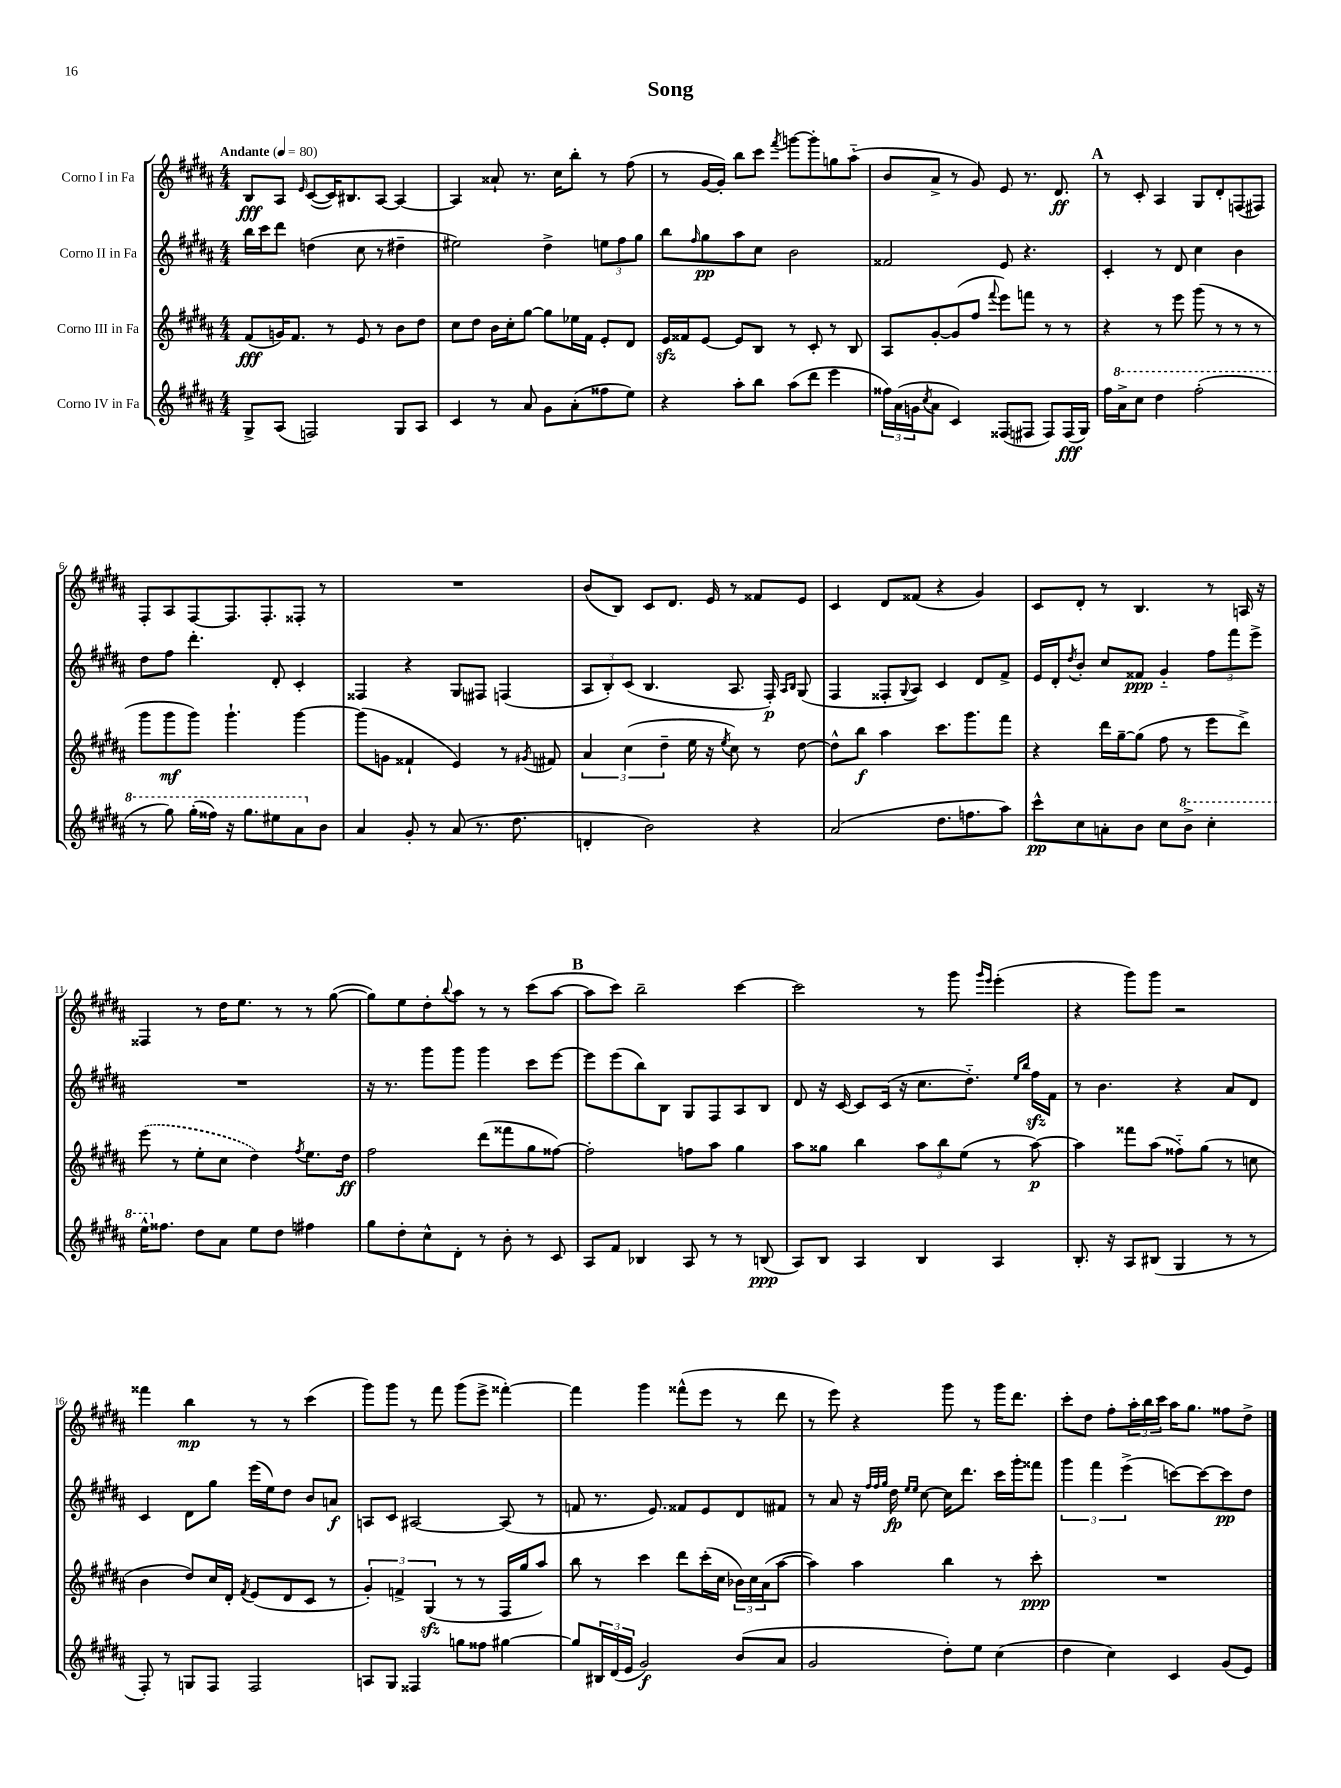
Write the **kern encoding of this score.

**kern	**kern	**kern	**kern
*staff4	*staff3	*staff2	*staff1
*clefG2	*clefG2	*clefG2	*clefG2
*k[f#c#g#d#a#]	*k[f#c#g#d#a#]	*k[f#c#g#d#a#]	*k[f#c#g#d#a#]
*M4/4	*M4/4	*M4/4	*M4/4
*MM80	*MM80	*MM80	*MM80
8G#^	(8f#	16bb	8B
.	.	16ccc#	.
(8A#	16g)	8ddd#	8A#
.	8.f#	.	.
.	.	.	16qqe
2F)	.	(4dd	([8c#
.	8r	.	16c#])
.	.	.	8.B#
.	8e	8cc#	.
.	8r	8r	[8A#
8G#	8b	4dd#~	4A#_
8A#	8dd#	.	.
=	=	=	=
4c#	8cc#	2ee#)	4A#]
.	8dd#	.	.
8r	16b	.	8a##`
.	16cc#'	.	.
8a#	[8gg#	.	8.r
8g#	8gg#]	4dd#^	.
.	.	.	16cc#
(8a#'	16ee-	.	8bb'
.	16f#	.	.
8ff##	8e'	12ee	8r
.	.	12ff#	.
8ee)	8d#	.	(8ff#
.	.	12gg#	.
=	=	=	=
4r	16e	8bb	8r
.	16f##	.	.
.	.	16qqff#	.
.	[8e	8gg#	[16g#
.	.	.	16g#'])
8aa#'	8e]	8aa#	8bb
8bb	8B	8cc#	8ccc#
.	.	.	8qfff#
(8aa#	8r	2b	[8ggg
8ddd#	8c#'	.	8ggg']
4eee	8r	.	8gg
.	8B	.	(8aa#'~
=	=	=	=
24ff##)	8A#	2f##	8b
(24a#	.	.	.
24g	.	.	.
8qcc#	.	.	.
8a#	[8g#'	.	8a#^
4c#)	(8g#]	.	8r
.	8ff#	.	8g#)
.	8qqfff#	.	.
(8F##	8eee)	8e	8e
8F#	8fff	4.r	8.r
8F#)	8r	.	.
.	.	.	8.d#
(16F#	8r	.	.
16G#)	.	.	.
=	=	=	=
16ff#	4r	4c#'	8r
16aa#^	.	.	.
8ccc#	.	.	8c#'
4ddd#	8r	8r	4A#
.	8eee	8d#	.
(2fff#'	(8ggg#	4cc#	8G#
.	8r	.	8d#'
.	8r	4b	(8F
.	8r	.	8F#)
=	=	=	=
8r	8ggg#	8dd#	8F#'
8ggg#)	8ggg#	8ff#	8A#
(16ggg#'	8ggg#)	4.ddd#'	[8F#
16fff##)	.	.	.
16r	4.ggg#`	.	8.F#]
8.ggg#	.	.	.
.	.	.	8.F#'
8eee#	.	8d#'	.
8aa#	[4ggg#	4c#'	8F##'
8b	.	.	8r
=	=	=	=
4a#	(8ggg#]	4F##	1r
.	8g	.	.
8g#'	4f##`	4r	.
8r	.	.	.
(8a#	4e)	8G#	.
8.r	.	8F#	.
.	8r	(4F	.
8.dd#	.	.	.
.	8qg#	.	.
.	8f#	.	.
=	=	=	=
4d'	6a#	12A#	(8b
.	.	12B')	.
.	.	.	8B)
.	(6cc#	(12c#	.
2b)	.	4.B	8c#
.	6dd#~	.	.
.	.	.	8.d#
.	16ee	.	.
.	16r	.	16e
.	8qee	.	.
.	8cc#)	8.A#	8r
4r	8r	.	8f##
.	.	16F#')	.
.	.	16qqA#	.
.	.	16qqB	.
.	[8dd#	(8G#	8e
=	=	=	=
(2a#	8dd#^^]	4F#	4c#
.	8bb	.	.
.	4aa#	8F##'	8d#
.	.	8qqG#	.
.	.	8A#)	(8f##
8.dd#	8.ccc#	4c#	4r
8.ff	8.ggg#	.	.
.	.	8d#	4g#)
8aa#)	8fff#	8f#^	.
=	=	=	=
8ccc#^^	4r	16e	8c#
.	.	16d#'	.
.	.	8qdd#	.
8cc#	.	8b'	8d#'
8a'	16ddd#	8cc#	8r
.	[16gg#~	.	.
8b	(8gg#]	8f##	4.B
8cc#	8ff#	4g#'~	.
8bb^	8r	.	.
4ccc#'	8eee	12ff#	8r
.	.	12fff#	.
.	8ddd#^)	.	16A
.	.	12eee^	.
.	.	.	16r
=	=	=	=
16eee^^	(8eee	1r	4F##
8.ff##	.	.	.
.	8r	.	.
8dd#	8ee'	.	8r
8a#	8cc#	.	16dd#
.	.	.	8.ee
8ee	4dd#)	.	.
8dd#	.	.	8r
.	8qff#	.	.
4ff#	8.ee	.	8r
.	.	.	([8gg#
.	16dd#	.	.
=	=	=	=
8gg#	2ff#	16r	8gg#])
.	.	8.r	.
8dd#'	.	.	8ee
8cc#^^	.	8ggg#	8dd#'
.	.	.	8qqbb
8d#'	.	8ggg#	8aa#
8r	(8ddd#	4ggg#	8r
8b'	8fff##	.	8r
8r	8gg#	8ccc#	(8ccc#
8c#	[8ff##)	[8eee	[8aa#
=	=	=	=
8A#	2ff##']	8eee]	8aa#]
8f#	.	(8eee	8ccc#)
4B-	.	8bb)	2bb~
.	.	8B	.
8A#	8ff	8G#	.
8r	8aa#	8F#	.
8r	4gg#	8A#	[4ccc#
(8B	.	8B	.
=	=	=	=
8A#)	8aa#	8d#	2ccc#]
8B	8gg##	16r	.
.	.	[16c#	.
4A#	4bb	8c#]	.
.	.	(16c#	.
.	.	16r	.
4B	12aa#	8.cc#	8r
.	12bb	.	.
.	.	.	8ggg#
.	(12ee	.	.
.	.	8.dd#'~)	.
.	.	.	16qqggg#
.	.	.	16qqeee
4A#	8r	.	(4eee'
.	.	16qqee	.
.	.	16qqbb	.
.	[8aa#)	16ff#	.
.	.	16f#	.
=	=	=	=
8.B'	4aa#]	8r	4r
.	.	4.b	.
16r	.	.	.
8A#	8fff##	.	8ggg#)
(8B#	(8aa#	.	8ggg#
4G#	8ff##'~)	4r	2r
.	(8gg#	.	.
8r	8r	8a#	.
8r	8cc	8d#	.
=	=	=	=
8F#')	4b	4c#	4fff##
8r	.	.	.
8G	8dd#)	8d#	4bb
8F#	16cc#	8gg#	.
.	16d#'	.	.
.	8qf#	.	.
2F#	(8e	(16eee	8r
.	.	16ee)	.
.	8d#	8dd#	8r
.	8c#	8b	(4ccc#
.	8r	8a	.
=	=	=	=
8A	6g#')	8A	8ggg#)
8G#	.	8c#	8ggg#
.	6f^	.	.
4F##	.	[2A#	8r
.	(6G#	.	.
.	.	.	8fff#
8gg	8r	.	(8ggg#
8ff##	8r	.	8eee^
[4gg#	16F#	(8A#]	[4fff##')
.	16gg#	.	.
.	8aa#)	8r	.
=	=	=	=
8gg#]	8bb	8f	4fff##]
24B#	8r	8.r	.
(24d#	.	.	.
24e	.	.	.
2g#)	4ccc#	.	4ggg#
.	.	8.e)	.
.	8ddd#	8f##	(8fff##^^
.	(16ccc#'	8e	8eee
.	16cc#	.	.
(8b	24b-)	8d#	8r
.	24cc#	.	.
.	(24a#	.	.
8a#	[8aa#	8f#	8ddd#
=	=	=	=
2g#	4aa#])	8r	8r
.	.	8a#	8eee)
.	4aa#	16r	4r
.	.	32qqff#	.
.	.	32qqff#	.
.	.	32qqgg#	.
.	.	16dd#	.
.	.	16qqee	.
.	.	16qqee	.
.	.	[8cc#	.
8dd#')	4bb	16cc#]	8ggg#
.	.	8.ddd#	.
8ee	.	.	8r
(4cc#	8r	16ccc#	16ggg#
.	.	16ggg#'	8.ddd#
.	8ccc#'	8fff##	.
=	=	=	=
4dd#	1r	6ggg#	8ccc#'
.	.	.	8dd#
.	.	6fff#	.
4cc#)	.	.	8ff#'
.	.	(6eee^	.
.	.	.	24aa#'
.	.	.	24bb
.	.	.	24ccc#
4c#	.	[8ccc)	16aa#
.	.	.	8.gg#
.	.	8ccc_	.
(8g#	.	8ccc]	8ff##
8e)	.	8dd#	8dd#^
==	==	==	==
*-	*-	*-	*-
